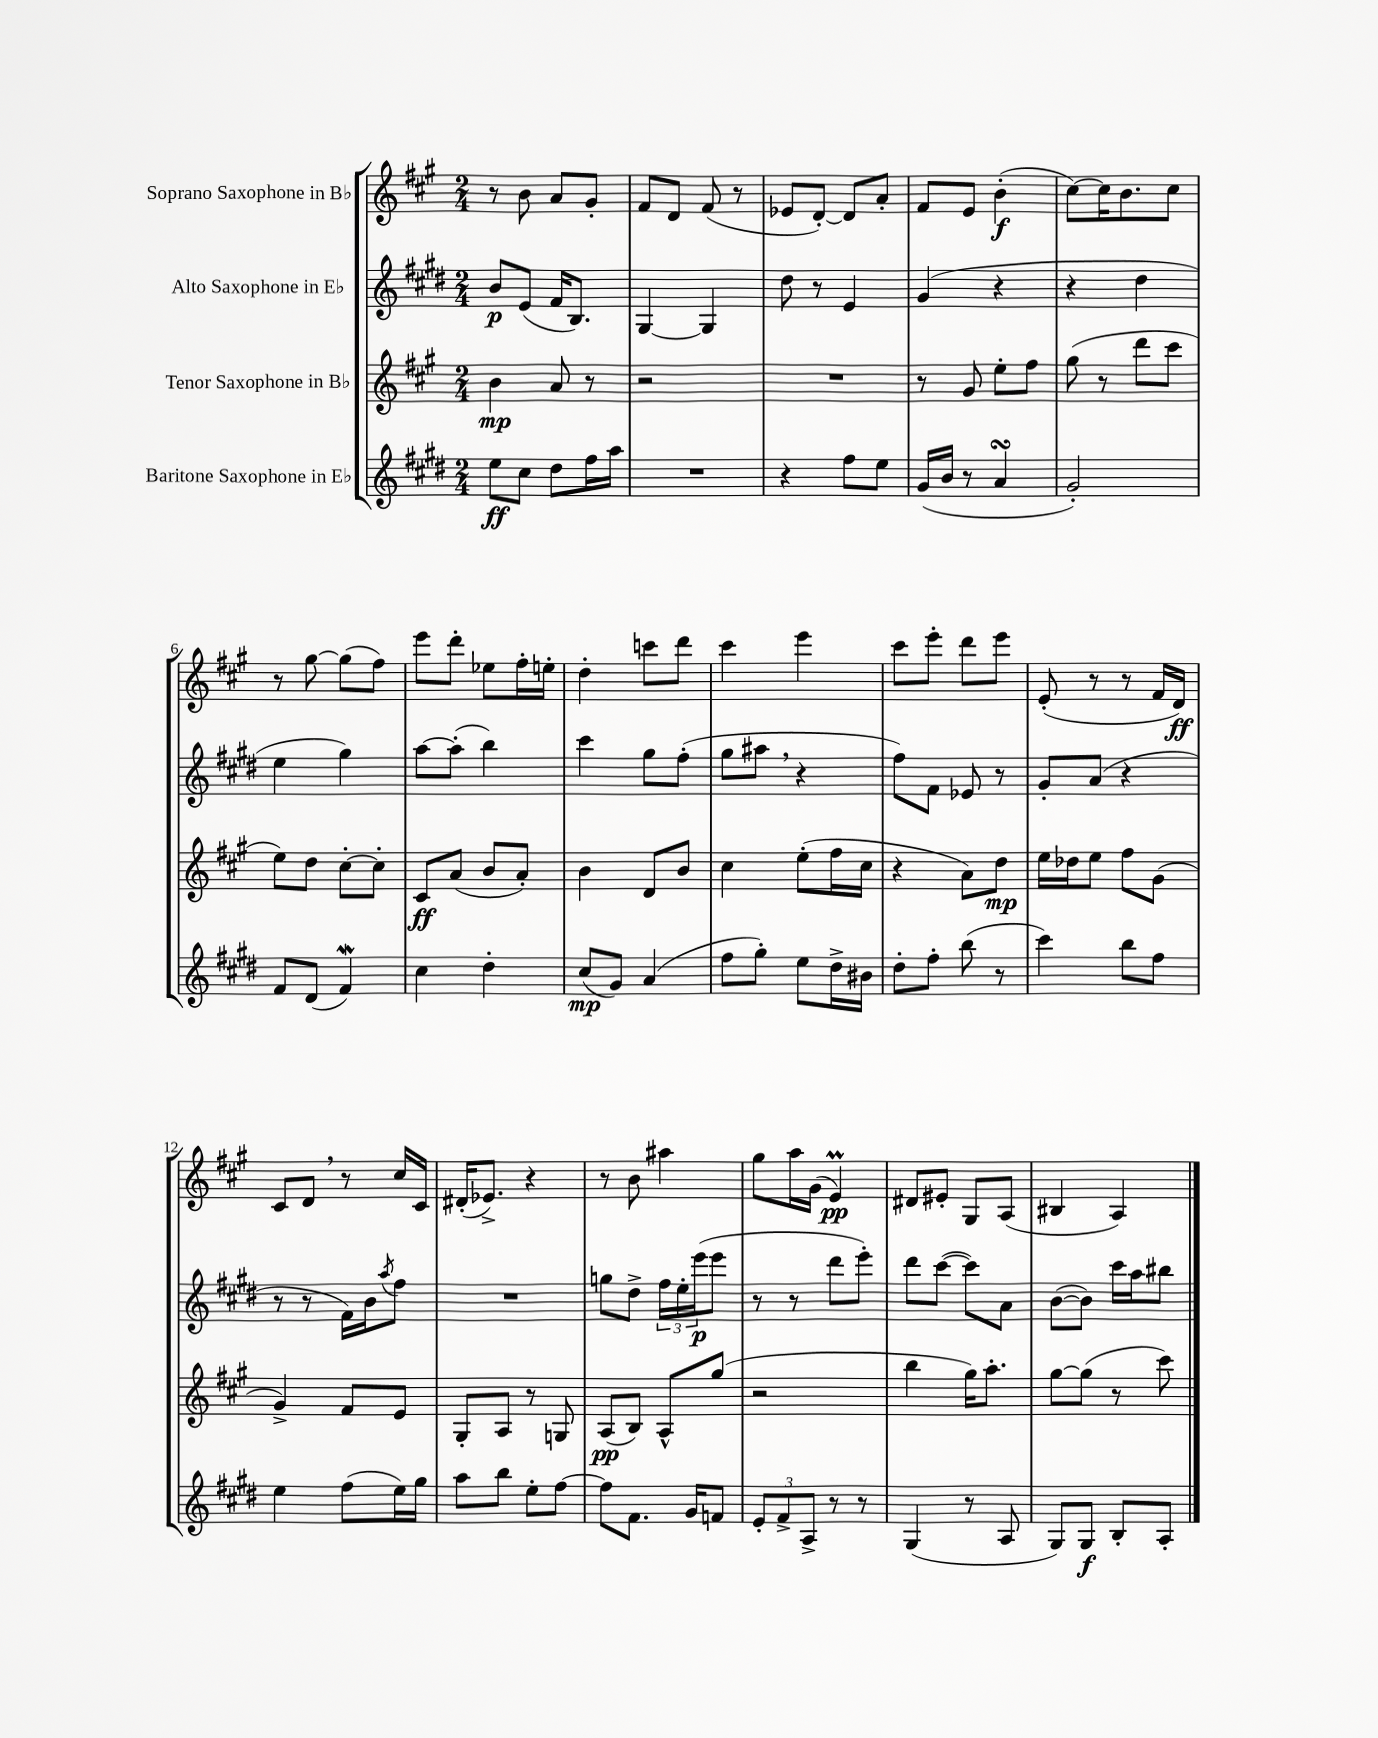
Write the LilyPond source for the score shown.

<<
\new StaffGroup <<
\new Staff = "s0" \with { instrumentName = "Soprano Saxophone in Bb" } {
    \clef treble \key a \major \numericTimeSignature \time 2/4
    r8 b'8 a'8 gis'8-. |
    fis'8 d'8 fis'8( r8 |
    ees'8 d'8~-.) d'8 a'8-. |
    fis'8 e'8 b'4-.\f( |
    cis''8~) cis''16 b'8. cis''8 |
    r8 gis''8~ gis''8( fis''8) |
    e'''8 d'''8-. ees''8 fis''16-. e''16-. |
    d''4-. c'''8 d'''8 |
    cis'''4 e'''4 |
    cis'''8 e'''8-. d'''8 e'''8 |
    e'8-.( r8 r8 fis'16 d'16\ff) |
    cis'8 d'8 \breathe r8 cis''16 cis'16 |
    dis'16-.( ees'8.->) r4 |
    r8 b'8 ais''4 |
    gis''8 a''16 gis'16( e'4\prall\pp) |
    dis'8 eis'8-. gis8 a8( |
    bis4 a4) \bar "|." |
}
\new Staff = "s1" \with { instrumentName = "Alto Saxophone in Eb" } {
    \clef treble \key e \major \numericTimeSignature \time 2/4
    b'8\p e'8( fis'16 b8.) |
    gis4~ gis4 |
    dis''8 r8 e'4 |
    gis'4( r4 |
    r4 dis''4 |
    e''4 gis''4) |
    a''8~ a''8-.( b''4) |
    cis'''4 gis''8 fis''8-.( |
    gis''8 ais''8 \breathe r4 |
    fis''8) fis'8 ees'8 r8 |
    gis'8-. a'8( r4 |
    r8 r8 fis'16) b'16 \acciaccatura { a''8 } fis''8 |
    R2 |
    g''8 dis''8-> \tuplet 3/2 { fis''16 e''16-. e'''16\p( } e'''8 |
    r8 r8 dis'''8 e'''8-.) |
    dis'''8 cis'''8~( cis'''8) a'8 |
    b'8~( b'8) cis'''16 a''16 bis''8 \bar "|." |
}
\new Staff = "s2" \with { instrumentName = "Tenor Saxophone in Bb" } {
    \clef treble \key a \major \numericTimeSignature \time 2/4
    b'4\mp a'8 r8 |
    r2 |
    R2 |
    r8 gis'8 e''8-. fis''8 |
    gis''8( r8 d'''8 cis'''8 |
    e''8) d''8 cis''8~-. cis''8-. |
    cis'8\ff a'8( b'8 a'8-.) |
    b'4 d'8 b'8 |
    cis''4 e''8-.( fis''16 cis''16 |
    r4 a'8) d''8\mp |
    e''16 des''16 e''8 fis''8 gis'8( |
    gis'4->) fis'8 e'8 |
    gis8-. a8 r8 g8 |
    a8\pp( b8) a8-^ gis''8( |
    r2 |
    b''4 gis''16) a''8.-. |
    gis''8~ gis''8( r8 cis'''8) \bar "|." |
}
\new Staff = "s3" \with { instrumentName = "Baritone Saxophone in Eb" } {
    \clef treble \key e \major \numericTimeSignature \time 2/4
    e''8\ff cis''8 dis''8 fis''16 a''16 |
    R2 |
    r4 fis''8 e''8 |
    gis'16( b'16 r8 a'4\turn |
    gis'2-.) |
    fis'8 dis'8( fis'4\mordent) |
    cis''4 dis''4-. |
    cis''8\mp( gis'8) a'4( |
    fis''8 gis''8-.) e''8 dis''16-> bis'16 |
    dis''8-. fis''8-. b''8( r8 |
    cis'''4) b''8 fis''8 |
    e''4 fis''8( e''16) gis''16 |
    a''8 b''8 e''8-. fis''8~ |
    fis''8 fis'8. gis'16 f'8 |
    \tuplet 3/2 { e'8-. fis'8-> a8-> } r8 r8 |
    gis4( r8 a8 |
    gis8) gis8\f b8-. a8-. \bar "|." |
}
>>
>>
